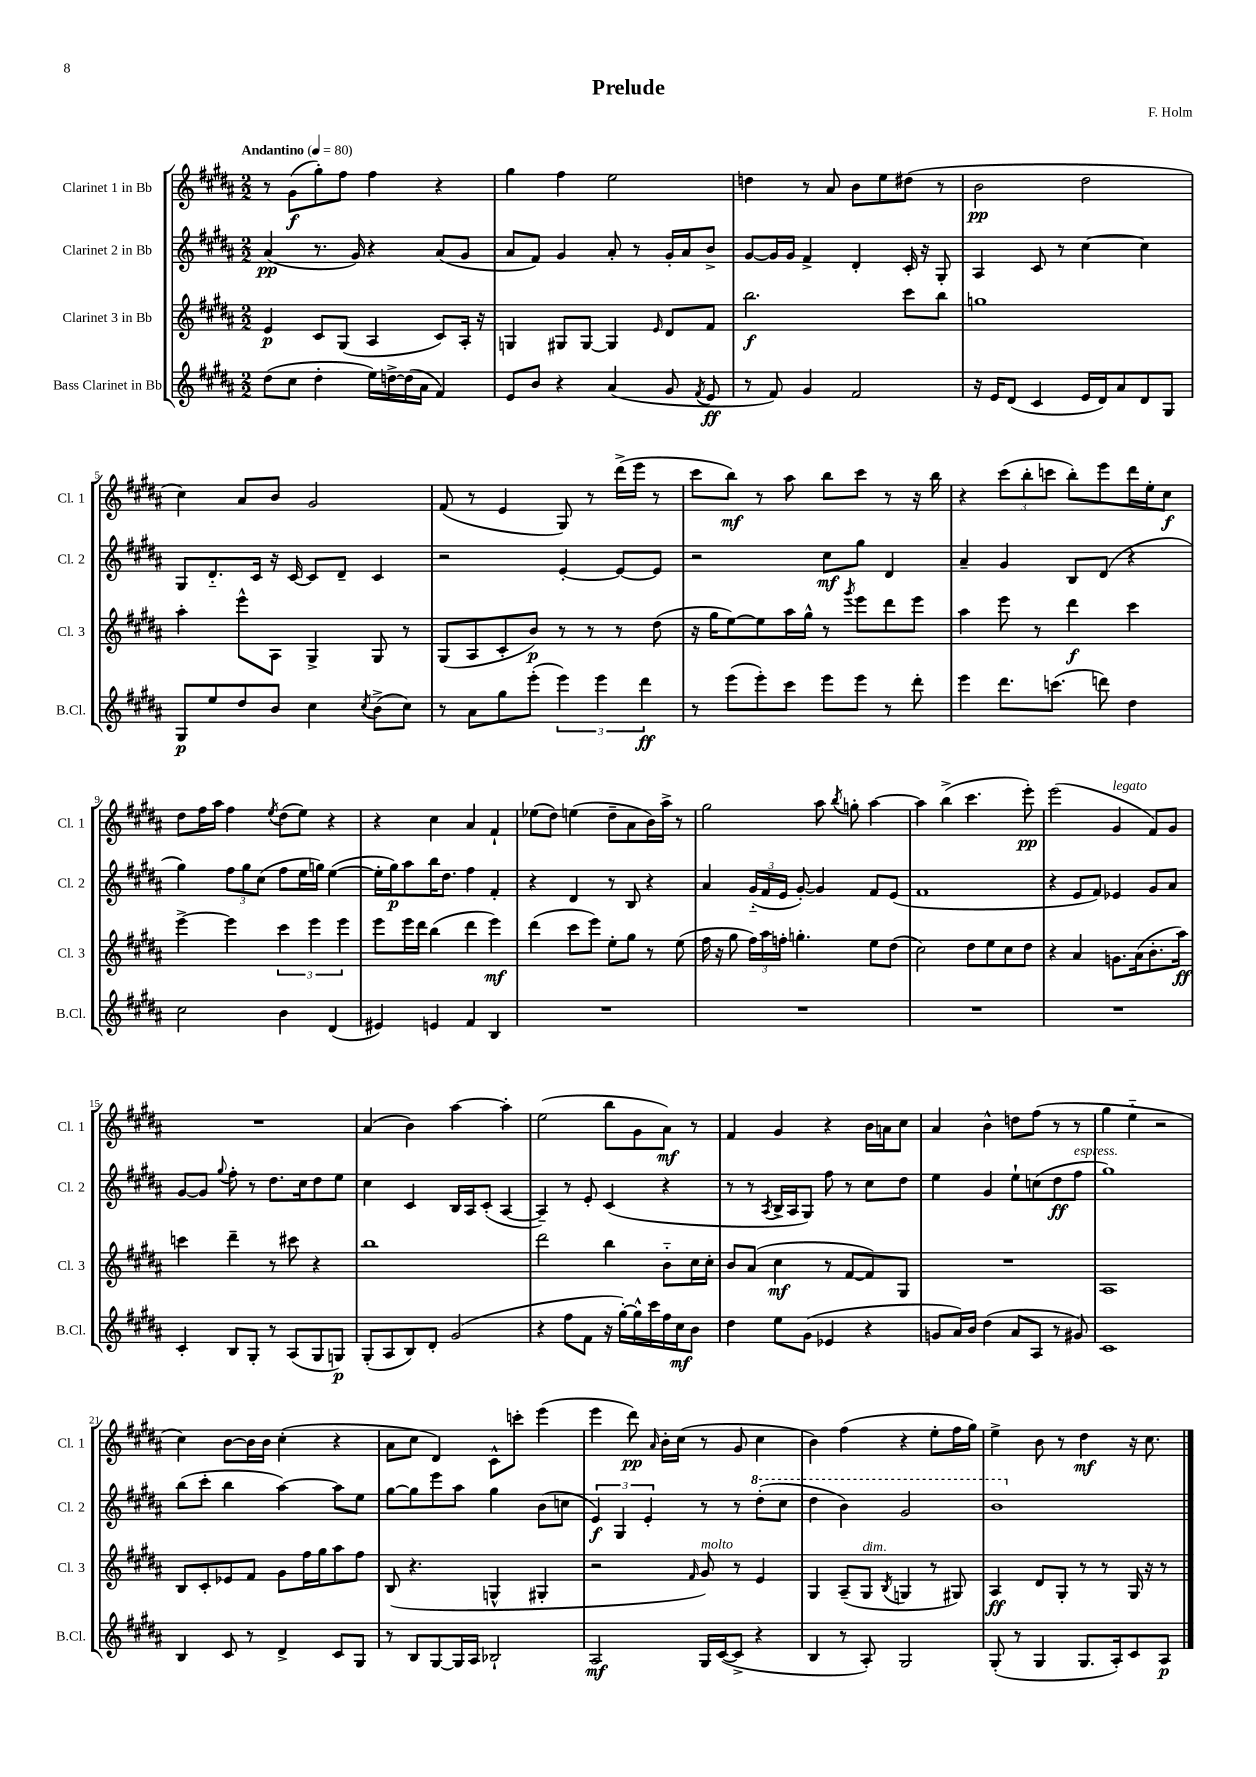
\header { title = "Prelude" composer = "F. Holm" }
<<
\new StaffGroup <<
\new Staff = "s0" \with { instrumentName = "Clarinet 1 in Bb" shortInstrumentName = "Cl. 1" } {
    \clef treble \key b \major \numericTimeSignature \time 2/2 \tempo "Andantino" 4 = 80
    \autoBeamOff r8 gis'8[\f( gis''8-.) fis''8] fis''4 r4 |
    gis''4 fis''4 e''2 |
    d''4 r8 ais'8 b'8[ e''8 dis''8]( r8 |
    b'2\pp dis''2 |
    cis''4) ais'8[ b'8] gis'2 |
    fis'8( r8 e'4 gis8) r8 dis'''16[->( e'''16] r8 |
    cis'''8[ b''8]\mf) r8 ais''8 b''8[ cis'''8] r8 r16 b''16 |
    r4 \tuplet 3/2 { cis'''8[( b''8-. c'''8] } b''8[-.) e'''8 dis'''16 e''16-. cis''8]\f |
    dis''8[ fis''16 ais''16] fis''4 \acciaccatura { e''8 } dis''8[( e''8]) r4 |
    r4 cis''4 ais'4 fis'4-! |
    ees''8[( dis''8]) e''4( dis''8[-- ais'8 b'16) ais''16]-> r8 |
    gis''2 ais''8 \acciaccatura { b''8 } g''8-. ais''4~ |
    ais''4 b''4->( cis'''4. e'''8-.\pp) |
    e'''2( gis'4^\markup { \italic "legato" } fis'8[) gis'8] |
    R1 |
    ais'4( b'4) ais''4~ ais''4-. |
    e''2( b''8[ gis'8 ais'8]\mf) r8 |
    fis'4 gis'4 r4 b'16[ a'16 cis''8] |
    ais'4 b'4-^ d''8[ fis''8]( r8 r8 |
    gis''4 e''4-_ r2 |
    cis''4) b'8[~ b'16 b'16] cis''4-.( r4 |
    ais'8[ cis''8] dis'4) cis'8[-^ c'''8]-. e'''4( |
    e'''4 dis'''8\pp) \grace { ais'16 } b'16[-. cis''16]( r8 gis'8 cis''4 |
    b'4) fis''4( r4 e''8[-. fis''16 gis''16]) |
    e''4-> b'8 r8 dis''4\mf r16 cis''8. \bar "|." |
}
\new Staff = "s1" \with { instrumentName = "Clarinet 2 in Bb" shortInstrumentName = "Cl. 2" } {
    \clef treble \key b \major \numericTimeSignature \time 2/2
    \autoBeamOff ais'4\pp( r8. gis'16) r4 ais'8[( gis'8] |
    ais'8[ fis'8]) gis'4 ais'8-. r8 gis'16[-. ais'16 b'8]-> |
    gis'8[~ gis'16 gis'16] fis'4-> dis'4-. cis'16-. r16 gis8-. |
    ais4 cis'8 r8 cis''4~ cis''4 |
    gis8[ dis'8.-_ cis'16] r16 cis'16~ cis'8[ dis'8]-- cis'4 |
    r2 e'4~-. e'8[~ e'8] |
    r2 cis''8[\mf gis''8] dis'4 |
    ais'4-- gis'4 b8[ dis'8]( r4 |
    gis''4) \tuplet 3/2 { fis''8[ gis''8 cis''8]( } fis''8[ e''16 g''16]) e''4~( |
    e''16[-. gis''16\p) ais''8 b''16 dis''8.] fis''4 fis'4-. |
    r4 dis'4 r8 b8 r4 |
    ais'4 \tuplet 3/2 { gis'16[-_( fis'16 e'16] } gis'8~-.) gis'4 fis'8[ e'8]( |
    fis'1 |
    r4 e'8[ fis'8]) ees'4 gis'8[ ais'8] |
    gis'8[~ gis'8] \appoggiatura { gis''8 } fis''8-. r8 dis''8.[ cis''16 dis''8 e''8] |
    cis''4 cis'4 b16[ ais16 cis'8]-.( ais4~ |
    ais4--) r8 e'8-. cis'4( r4 |
    r8 r8 \acciaccatura { ais8 } b16[-> ais16 gis8]) fis''8 r8 cis''8[ dis''8] |
    e''4 gis'4 e''8[-! c''8( dis''8\ff fis''8]^\markup { \italic "espress." } |
    gis''1) |
    b''8[( cis'''8]-. b''4 ais''4~) ais''8[ e''8] |
    gis''8[~ gis''8 e'''8 ais''8] gis''4 b'8[( c''8] |
    \tuplet 3/2 { e'4\f) gis4 e'4-. } r8 r8 \ottava #1 dis'''8[-.( cis'''8] |
    dis'''4 b''4) gis''2 |
    b''1 \ottava #0 \bar "|." |
}
\new Staff = "s2" \with { instrumentName = "Clarinet 3 in Bb" shortInstrumentName = "Cl. 3" } {
    \clef treble \key b \major \numericTimeSignature \time 2/2
    \autoBeamOff e'4\p cis'8[ gis8]( ais4 cis'8[) ais16]-. r16 |
    g4 gis8[ gis8]~ gis4 \grace { e'16 } dis'8[ fis'8] |
    b''2.\f cis'''8[ b''8] |
    g''1 |
    ais''4-. e'''8[-^ ais8] gis4-> gis8 r8 |
    gis8[( ais8 cis'8-. b'8]\p) r8 r8 r8 dis''8( |
    r16 gis''16[ e''8~) e''8 ais''16 gis''16]-^ r8 \acciaccatura { gis'''8 } e'''8[ dis'''8 e'''8] |
    ais''4 e'''8 r8 dis'''4\f cis'''4 |
    e'''4~-> e'''4 \tuplet 3/2 { cis'''4 e'''4 e'''4 } |
    e'''8[ e'''16 dis'''16] b''4( dis'''4 e'''4\mf) |
    dis'''4( cis'''8[ e'''8]) e''8[-. gis''8] r8 e''8( |
    fis''16 r16 gis''8 \tuplet 3/2 { fis''16[) ais''16 f''16]-. } g''4.-. e''8[ dis''8]( |
    cis''2) dis''8[ e''8 cis''8 dis''8] |
    r4 ais'4 g'8.[ ais'16( b'8.-. ais''16]\ff) |
    c'''4 dis'''4-- r8 cis'''8 r4 |
    b''1 |
    dis'''2 b''4 b'8[-_ cis''16 cis''16]-. |
    b'8[ ais'8]( cis''4\mf r8 fis'8[~ fis'8) gis8] |
    R1 |
    ais1 |
    b8[ cis'8-. ees'8 fis'8] gis'8[ fis''16 gis''16 ais''8 fis''8] |
    b8( r4. g4-^ gis4-. |
    r2 \grace { fis'16 } gis'8^\markup { \italic "molto" }) r8 e'4 |
    gis4 ais8[--( gis8]^\markup { \italic "dim." } \acciaccatura { b8 } g4 r8 gis8) |
    ais4\ff dis'8[ gis8]-. r8 r8 gis16 r16 r8 \bar "|." |
}
\new Staff = "s3" \with { instrumentName = "Bass Clarinet in Bb" shortInstrumentName = "B.Cl." } {
    \clef treble \key b \major \numericTimeSignature \time 2/2
    \autoBeamOff dis''8[( cis''8] dis''4-. e''16[) d''16~-> d''16( ais'16] fis'4) |
    e'8[ b'8] r4 ais'4( gis'8 \acciaccatura { fis'8 } e'8\ff |
    r8 fis'8) gis'4 fis'2 |
    r16 e'16[ dis'8]( cis'4 e'16[ dis'16) ais'8 dis'8 gis8] |
    gis8[\p e''8 dis''8 b'8] cis''4 \acciaccatura { cis''8 } b'8[->( cis''8]) |
    r8 ais'8[ gis''8 e'''8]-.( \tuplet 3/2 { e'''4) e'''4 dis'''4\ff } |
    r8 e'''8[( e'''8-.) cis'''8] e'''8[ e'''8] r8 dis'''8-. |
    e'''4 dis'''8.[ c'''8.]( d'''8) dis''4 |
    cis''2 b'4 dis'4( |
    eis'4) e'4 fis'4 b4 |
    R1 |
    R1 |
    R1 |
    R1 |
    cis'4-. b8[ gis8]-. r8 ais8[( gis8 g8]\p) |
    gis8[-.( ais8 b8) dis'8]-. gis'2( |
    r4 fis''8[ fis'8] r16 gis''16[~-.) gis''16-^ cis'''16 fis''16 cis''16\mf b'8] |
    dis''4 e''8[ gis'8]( ees'4 r4 |
    g'8[ ais'16) b'16] dis''4( ais'8[ ais8] r8 gis'8) |
    cis'1 |
    b4 cis'8 r8 dis'4-> cis'8[ gis8] |
    r8 b8[ gis8~ gis16 ais16] bes2-! |
    ais2\mf gis16[ cis'16~( cis'8]-> r4 |
    b4 r8 ais8-.) gis2 |
    gis8-.( r8 gis4 gis8.[ ais16-.) cis'8 ais8]\p \bar "|." |
}
>>
>>
